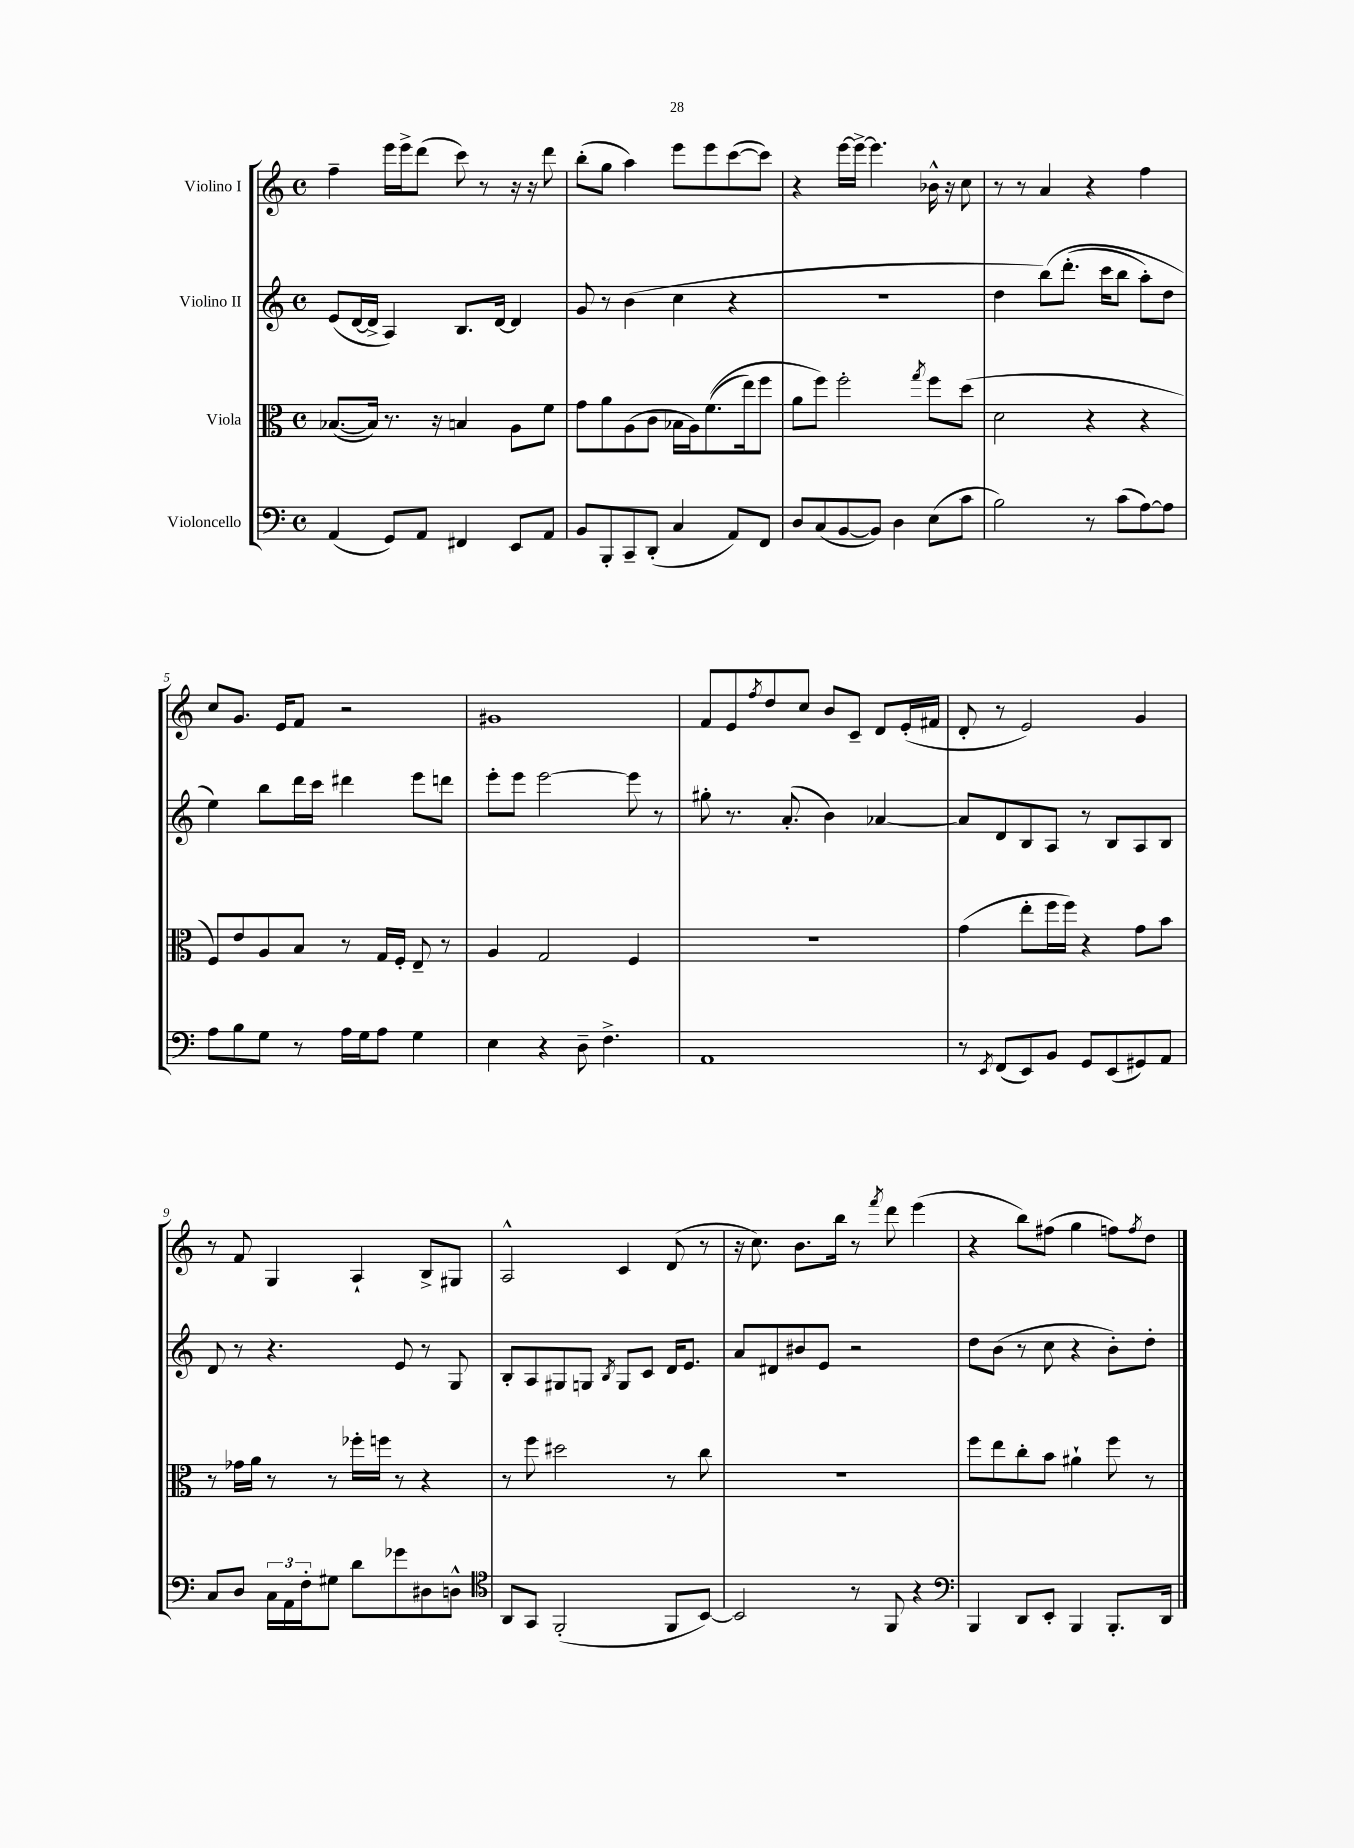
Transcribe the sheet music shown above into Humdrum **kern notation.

**kern	**kern	**kern	**kern
*staff4	*staff3	*staff2	*staff1
*clefF4	*clefC3	*clefG2	*clefG2
*k[]	*k[]	*k[]	*k[]
*M4/4	*M4/4	*M4/4	*M4/4
*met(c)	*met(c)	*met(c)	*met(c)
(4AA	([8.B-	(8e	4ff~
.	.	[16d	.
.	16B-])	16d^]	.
8GG)	8.r	4A)	16eee
.	.	.	16eee^
8AA	.	.	(8ddd
.	16r	.	.
4FF#	4B	8.B	8ccc)
.	.	.	8r
.	.	[16d	.
8EE	8A	4d]	16r
.	.	.	16r
8AA	8f	.	8ddd
=	=	=	=
8BB	8g	8g	(8bb'
8BBB'	8a	8r	8gg
8CC~	(8A	(4b	4aa)
(8DD'	8c	.	.
4C	16B-	4cc	8eee
.	16A)	.	.
.	&((8.f	.	8eee
8AA)	.	4r	([8ccc
.	16ee)	.	.
8FF	8ff	.	8ccc])
=	=	=	=
8D	8a	1r	4r
(8C	8ff&)	.	.
[8BB	2ff'	.	[16eee
.	.	.	16eee^_
8BB])	.	.	4.eee]
4D	.	.	.
.	8qgg	.	.
(8E	8ff	.	16b-^^
.	.	.	16r
8c	(8dd	.	8cc
=	=	=	=
2B)	2d	4dd	8r
.	.	.	8r
.	.	&(8bb)	4a
.	.	(8.ddd'	.
8r	4r	.	4r
.	.	16ccc	.
(8c	.	8bb	.
[8A)	4r	8aa')	4ff
8A]	.	8dd	.
=	=	=	=
8A	8F)	4ee&)	8cc
8B	8e	.	8.g
8G	8A	8bb	.
.	.	.	16e
8r	8B	16ddd	8f
.	.	16ccc	.
16A	8r	4ddd#	2r
16G	.	.	.
8A	16G	.	.
.	16F'	.	.
4G	8E~	8eee	.
.	8r	8ddd	.
=	=	=	=
4E	4A	8eee'	1g#
.	.	8eee	.
4r	2G	[2eee	.
8D~	.	.	.
4.F^	.	.	.
.	4F	8eee]	.
.	.	8r	.
=	=	=	=
1AA	1r	8gg#'	8f
.	.	8.r	8e
.	.	.	8qff
.	.	.	8dd
.	.	(8.a'	.
.	.	.	8cc
.	.	4b)	8b
.	.	.	8c~
.	.	[4a-	8d
.	.	.	(16e'
.	.	.	16f#
=	=	=	=
8r	(4g	8a-]	8d'
8qEE	.	.	.
(8FF	.	8d	8r
8EE)	8ee'	8B	2e)
8BB	16ff	8A	.
.	16ff)	.	.
8GG	4r	8r	.
(8EE	.	8B	.
8GG#)	8g	8A	4g
8AA	8b	8B	.
=	=	=	=
8C	8r	8d	8r
8D	16g-	8r	8f
.	16a	.	.
24C	8r	4.r	4G
24AA	.	.	.
24F'	.	.	.
8G#	8r	.	.
8d	16ff-'	.	4A`
.	16ff	.	.
8g-	8r	8e	.
8D#	4r	8r	8B^
8D^^	.	8G	8G#
=	=	=	=
*clefC4	*	*	*
8AA	8r	8B'	2A^^
8GG	8ff	8A	.
(2FF'	2dd#	8G#	.
.	.	8G	.
.	.	8qB	.
.	.	8G	4c
.	.	8c	.
8FF	8r	16d	(8d
.	.	8.e	.
[8BB)	8cc	.	8r
=	=	=	=
2BB]	1r	8a	16r
.	.	.	8.cc)
.	.	8d#	.
.	.	8b#	8.b
.	.	8e	.
.	.	.	16bb
8r	.	2r	8r
.	.	.	8qfff
8FF	.	.	8ddd
4r	.	.	(4eee
=	=	=	=
*clefF4	*	*	*
4BBB	8ff	8dd	4r
.	8ee	(8b	.
8DD	8cc'	8r	8bb)
8EE'	8b	8cc	(8ff#
4BBB	4a#`	4r	4gg
8.BBB'	8ff	8b')	8ff)
.	.	.	8qff
.	8r	8dd'	8dd
16DD	.	.	.
==	==	==	==
*-	*-	*-	*-
